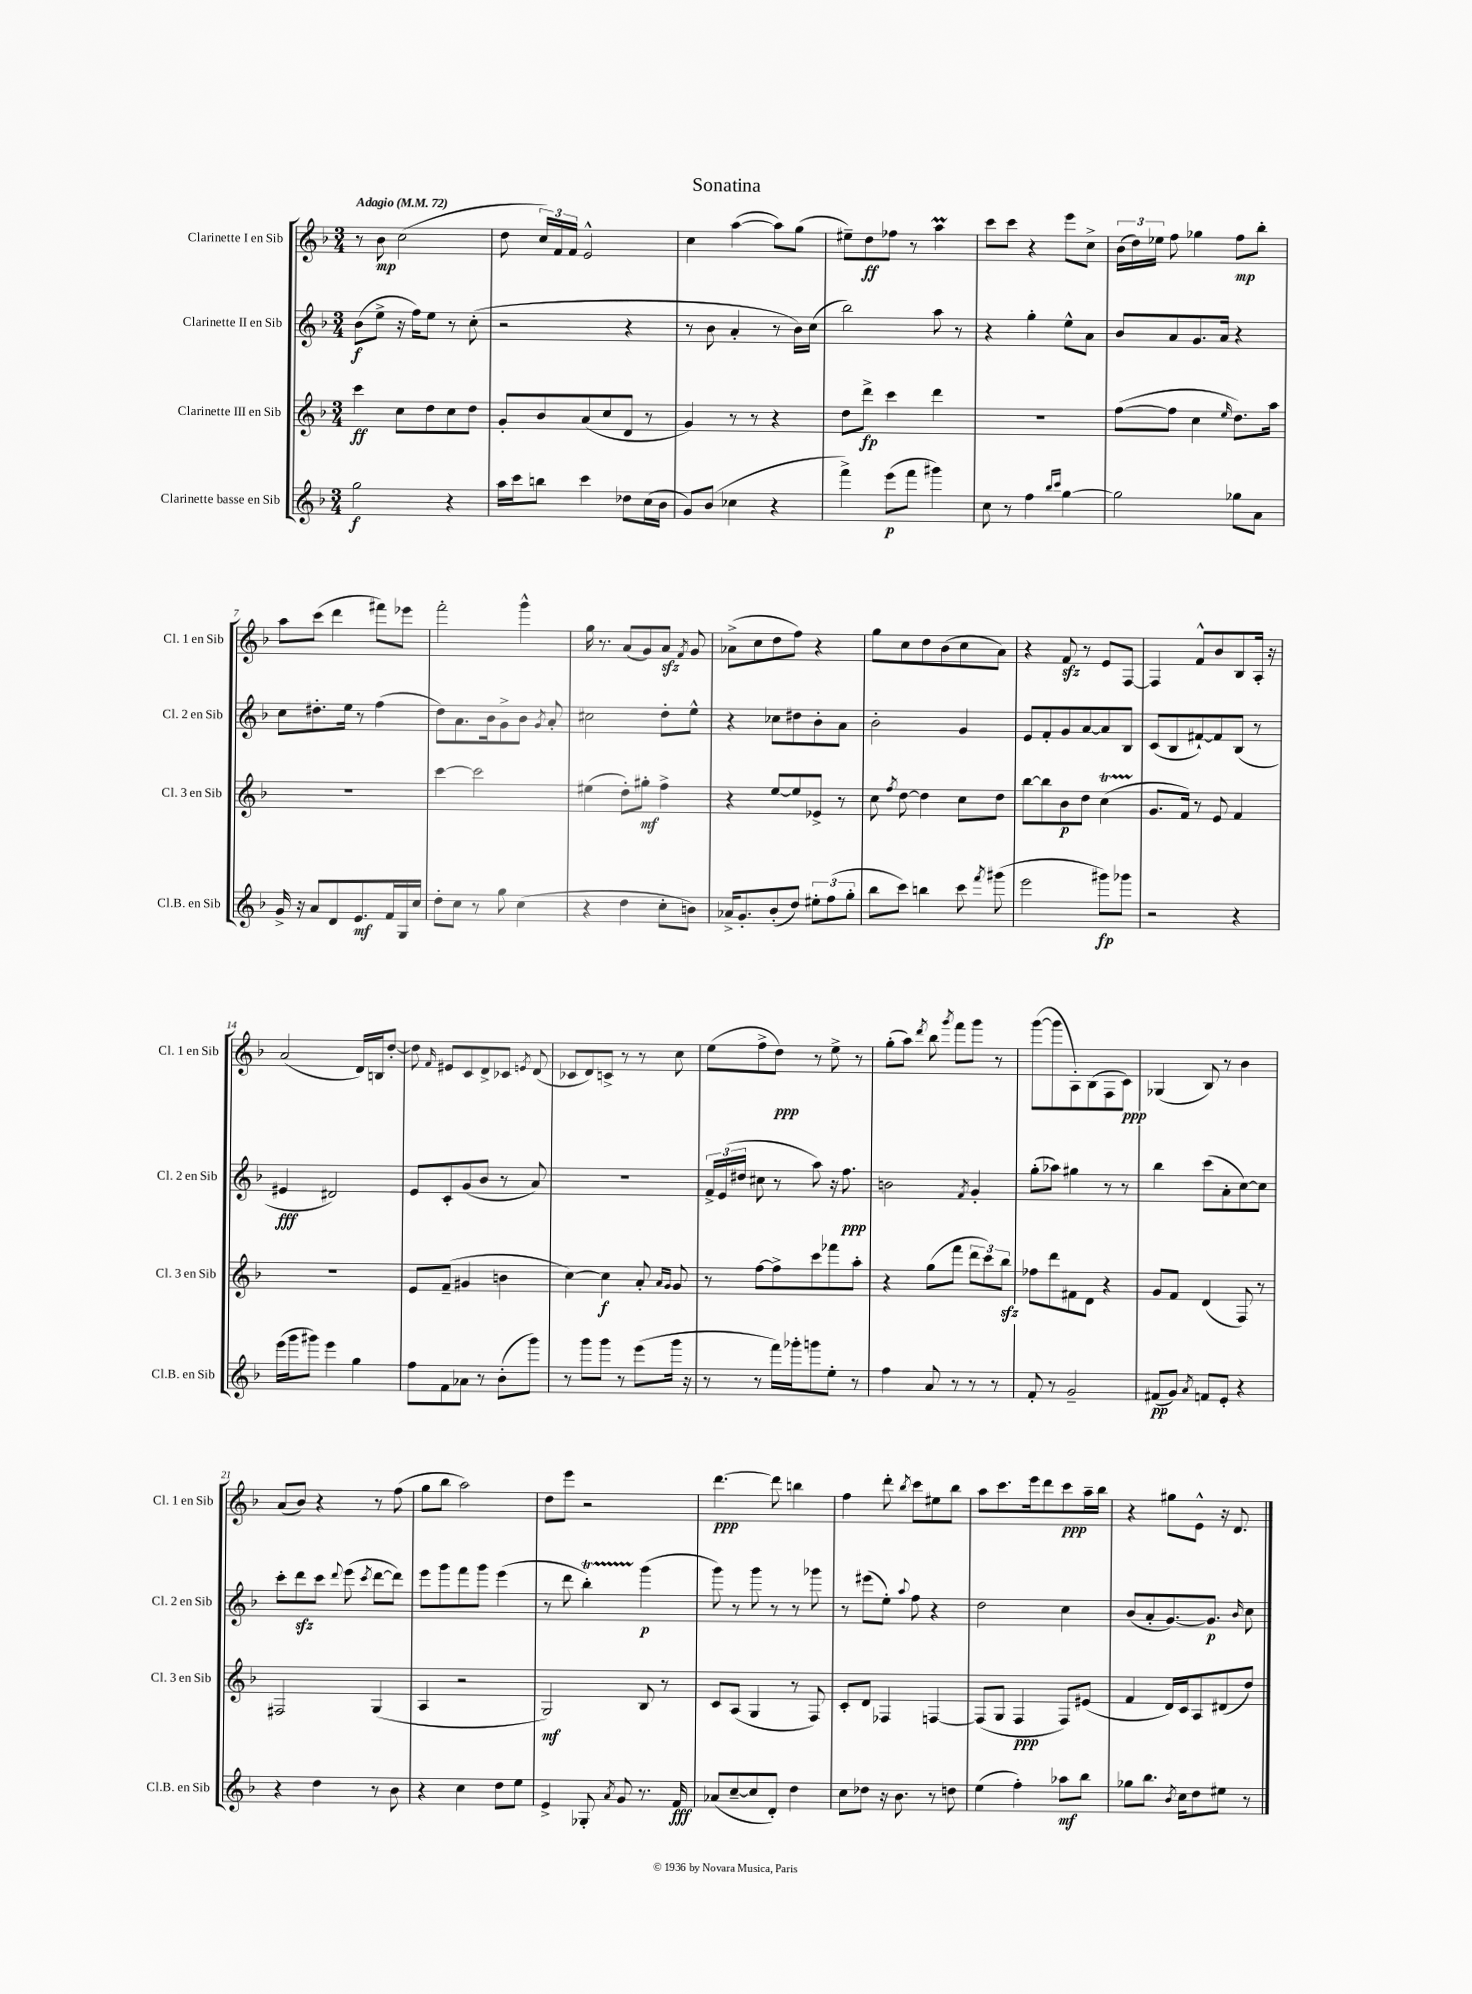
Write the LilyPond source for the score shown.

\header { title = "Sonatina" }
<<
\new StaffGroup <<
\new Staff = "s0" \with { instrumentName = "Clarinette I en Sib" shortInstrumentName = "Cl. 1 en Sib" } {
    \clef treble \key f \major \numericTimeSignature \time 3/4 \tempo "Adagio" 4 = 72
    \autoBeamOff r8 bes'8\mp c''2( |
    d''8 \tuplet 3/2 { c''16[) f'16 f'16] } e'2-^ |
    c''4 a''4~( a''8[) g''8]( |
    eis''8[--) d''8\ff fes''8] r8 a''4\prall |
    c'''8[ c'''8] r4 e'''8[ c''8]-> |
    \tuplet 3/2 { bes'16[( d''16) ees''16] } f''8 ges''4 f''8[\mp bes''8]-. |
    a''8[ c'''8]( d'''4 fis'''8[) ees'''8] |
    f'''2-. g'''4-^ |
    g''16 r8. a'8[( g'8) a'8]\sfz \acciaccatura { f'8 } g'8 |
    aes'8[->( c''8 d''8 f''8]) r4 |
    g''8[ c''8 d''8 bes'8( c''8 a'8]) |
    r4 f'8\sfz r8 e'8[ f8]~ |
    f4 f'8[-^ bes'8 bes8 a16]-. r16 |
    a'2( d'16[) b16 d''8]~-. |
    d''8 \grace { f'16 } eis'8[ c'8 d'8-> ces'8] \acciaccatura { e'8 } d'8( |
    ces'8[ d'8) c'8]-> r8 r8 c''8 |
    e''8[( f''8-> d''8]\ppp) r8 e''8-> r8 |
    g''8[-.( a''8]) \acciaccatura { d'''8 } bes''8 \acciaccatura { g'''8 } f'''8[ g'''8] r8 |
    g'''8[~( g'''8 a8-.) bes8( f8 c'8]\ppp) |
    ges4( bes8) r8 bes'4 |
    a'8[( bes'8]) r4 r8 f''8( |
    g''8[ bes''8] a''2) |
    d''8[ e'''8] r2 |
    d'''4.~\ppp d'''8 b''4 |
    f''4 d'''8-. \acciaccatura { bes''8 } c'''8[ eis''8 bes''8] |
    a''8[ c'''8. e'''16 d'''8 c'''8\ppp a''16-- bes''16] |
    r4 gis''8[ e'8]-^ r16 d'8. \bar "|." |
}
\new Staff = "s1" \with { instrumentName = "Clarinette II en Sib" shortInstrumentName = "Cl. 2 en Sib" } {
    \clef treble \key f \major \numericTimeSignature \time 3/4
    \autoBeamOff bes'8[\f( e''8]-> r16 f''16[) e''8] r8 c''8-.( |
    r2 r4 |
    r8 bes'8 a'4-. r8 bes'16[) c''16]( |
    bes''2) a''8 r8 |
    r4 g''4-. e''8[-^ a'8] |
    bes'8[ a'8 g'8. a'16] r4 |
    c''8[ dis''8.-. e''16] r8 f''4( |
    d''8[) a'8. bes'16 g'8-> bes'8] \acciaccatura { g'8 } a'8-. |
    cis''2 d''8[-. e''8]-^ |
    r4 ces''8[ dis''8 bes'8-. a'8] |
    bes'2-. g'4 |
    e'8[ f'8-. g'8 a'8~ a'8 bes8] |
    c'8[( bes8 fis'8~-!) fis'8 bes8]( r8 |
    eis'4\fff dis'2) |
    e'8[ c'8-. g'8( bes'8] r8 a'8) |
    R2. |
    \tuplet 3/2 { f'16[-> e'16( dis''16] } cis''8 r8 a''8) r16 f''8.\ppp |
    b'2 \acciaccatura { f'8 } g'4-. |
    g''8[-.( aes''8]) gis''4 r8 r8 |
    bes''4 c'''8[( a'8-. c''8~) c''8] |
    c'''8[-. d'''8\sfz c'''8] \appoggiatura { d'''8 } e'''8( \acciaccatura { c'''8 } d'''8[~ d'''8]) |
    e'''8[ g'''8 f'''8 g'''8] e'''4( |
    r8 d'''8 bes''4-.\startTrillSpan) g'''4\stopTrillSpan\p( |
    g'''8) r8 g'''8 r8 r8 ges'''8 |
    r8 eis'''8[( e''8]-.) \appoggiatura { a''8 } f''8 r4 |
    d''2 c''4 |
    bes'8[( a'8-. g'8.~) g'8.]\p \grace { bes'16 } c''8 \bar "|." |
}
\new Staff = "s2" \with { instrumentName = "Clarinette III en Sib" shortInstrumentName = "Cl. 3 en Sib" } {
    \clef treble \key f \major \numericTimeSignature \time 3/4
    \autoBeamOff c'''4\ff c''8[ d''8 c''8 d''8] |
    g'8[-. bes'8 a'8( c''8 d'8] r8 |
    g'4) r8 r8 r4 |
    d''8[ d'''8]->\fp c'''4 d'''4 |
    r2. |
    f''8[~( f''8] c''4 \grace { e''16 } d''8.[) a''16] |
    R2. |
    c'''4~ c'''2 |
    eis''4( d''8[-.) gis''8]-.\mf f''4-> |
    r4 e''8[~ e''8 ees'8]-> r8 |
    c''8 \acciaccatura { f''8 } d''8~ d''4 c''8[ d''8] |
    bes''8[~ bes''8 bes'8\p d''8] c''4\startTrillSpan( |
    g'8.[\stopTrillSpan f'16]) r8 e'8 f'4 |
    R2. |
    e'8[ f'8]--( gis'4 b'4 |
    c''4~) c''4\f a'8-. \grace { a'16[ g'16] } g'8 |
    r8 f''8[~ f''8-> c'''8 fes'''8 a''8]-. |
    r4 g''8[( f'''8] \tuplet 3/2 { d'''8[ c'''8) bes''8]\sfz } |
    fes''8[ d'''8 fis'8 d'8] r4 |
    g'8[ f'8] d'4( f8) r8 |
    fis2 g4( |
    a4 r2 |
    g2\mf) bes8 r8 |
    c'8[ a8]( g4 r8 f8) |
    c'8[-. d'8] fes4 f4~ |
    f8[( g8] f4\ppp f8[) eis'8]( |
    f'4 d'16[) c'16 a8 dis'8( d''8]) \bar "|." |
}
\new Staff = "s3" \with { instrumentName = "Clarinette basse en Sib" shortInstrumentName = "Cl.B. en Sib" } {
    \clef treble \key f \major \numericTimeSignature \time 3/4
    \autoBeamOff g''2\f r4 |
    a''16[ c'''16 b''8] c'''4 des''8[ c''16( bes'16] |
    g'8[) bes'8]( ces''4 r4 |
    f'''4->) e'''8[\p( f'''8] gis'''4) |
    c''8 r8 f''4 \grace { bes''16[ c'''16] } g''4~ |
    g''2 ges''8[ a'8] |
    g'16-> r16 a'8[ d'8 e'8.\mf f'16 g16 c''16] |
    d''8[-. c''8] r8 g''8 c''4( |
    r4 d''4 c''8[-. b'8]) |
    aes'16[-> g'8.-. bes'8-.( d''8]) \tuplet 3/2 { eis''8[-. f''8( g''8]-. } |
    bes''8[ c'''8]) b''4 c'''8 \acciaccatura { f'''8 } gis'''8( |
    e'''2 gis'''8[\fp) ges'''8] |
    r2 r4 |
    e'''16[( g'''16 gis'''8]) e'''4 g''4 |
    f''8[ f'8 aes'8] r8 bes'8[-.( g'''8]) |
    r8 g'''8[ g'''8] r8 e'''8[( g'''16] r16 |
    r8 r8 f'''16[) ges'''16-. g'''8 e''8]-. r8 |
    f''4 a'8 r8 r8 r8 |
    f'8-. r8 g'2-- |
    fis'8[\pp( g'8]) \acciaccatura { a'8 } f'8[ e'8]-. r4 |
    r4 d''4 r8 bes'8 |
    r4 c''4 d''8[ e''8] |
    e'4-> ges8-. \acciaccatura { a'8 } g'8 r8. f'16\fff |
    aes'8[( c''8~-- c''8 d'8]-.) d''4 |
    c''8[ des''8] r16 bes'8. r8 d''8 |
    e''4( f''4-.) aes''8[\mf bes''8] |
    ges''8[ bes''8.] \acciaccatura { bes'8 } c''16[ d''8 eis''8] r8 \bar "|." |
}
>>
>>
